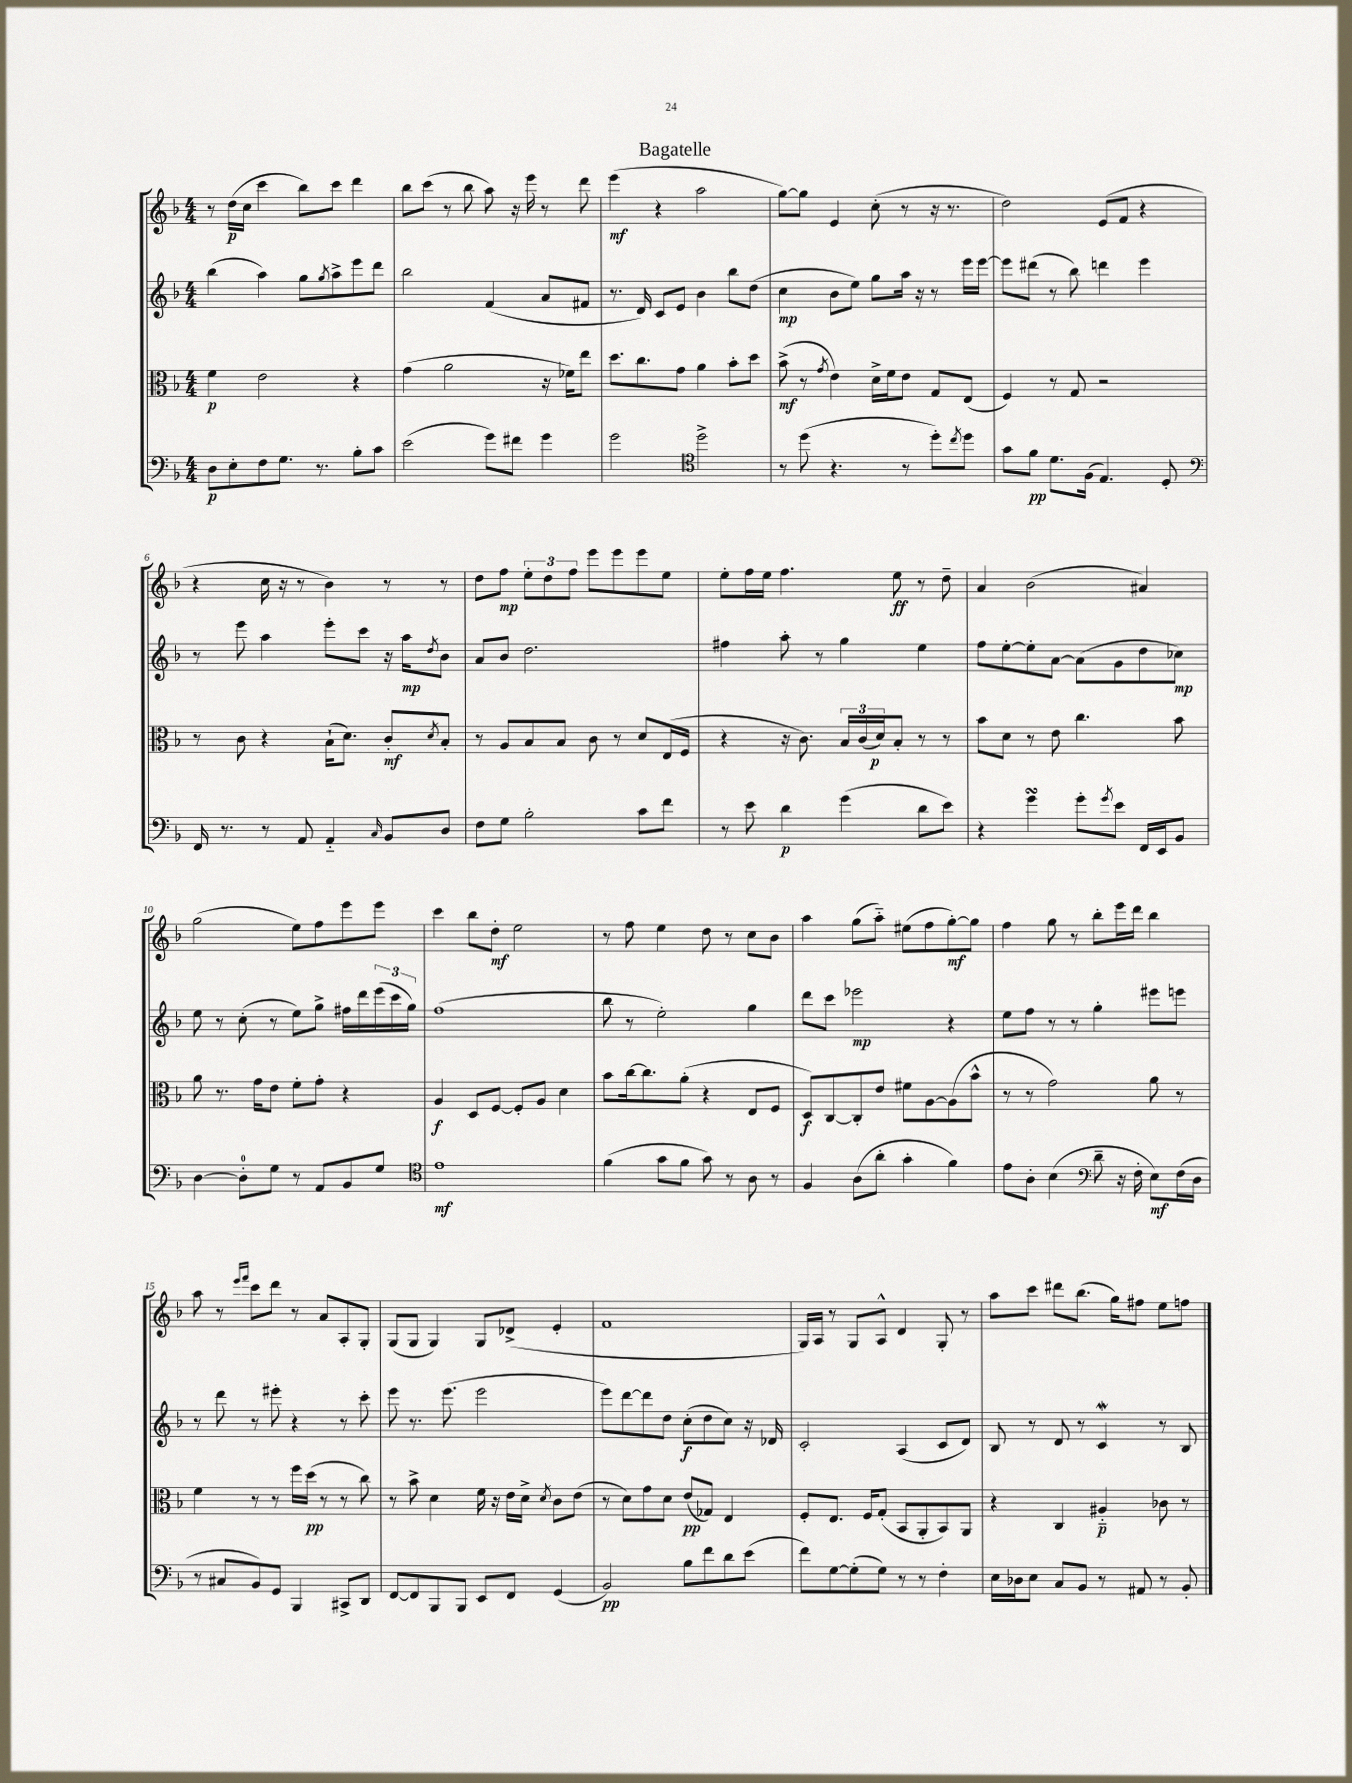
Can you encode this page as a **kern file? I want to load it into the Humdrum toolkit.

**kern	**dynam	**kern	**dynam	**kern	**dynam	**kern	**dynam
*part4	*part4	*part3	*part3	*part2	*part2	*part1	*part1
*staff4	*staff4	*staff3	*staff3	*staff2	*staff2	*staff1	*staff1
*clefF4	*	*clefC3	*	*clefG2	*	*clefG2	*
*k[b-]	*	*k[b-]	*	*k[b-]	*	*k[b-]	*
*M4/4	*	*M4/4	*	*M4/4	*	*M4/4	*
=1	=1	=1	=1	=1	=1	=1	=1
8D\L	p	4f\	p	(4bb-\	.	8r	.
8E'\	.	.	.	.	.	(16dd\LL	p
.	.	.	.	.	.	16cc\JJ	.
8F\	.	2e\	.	4aa\)	.	4ccc\	.
8.G\J	.	.	.	.	.	.	.
.	.	.	.	8gg\L	.	8bb-\L)	.
8.r	.	.	.	.	.	.	.
.	.	.	.	8qgg/	.	.	.
.	.	.	.	8aa^\	.	8ccc\J	.
8B-'\L	.	4r	.	8eee\	.	4ddd\	.
8c\J	.	.	.	8ddd\J	.	.	.
=2	=2	=2	=2	=2	=2	=2	=2
(2e\	.	(4g\	.	2bb-\	.	8bb-\L	.
.	.	.	.	.	.	(8ccc\J	.
.	.	2a\	.	.	.	8r	.
.	.	.	.	.	.	8bb-\	.
8g\L)	.	.	.	(4f/	.	8aa\)	.
8f#X\J	.	.	.	.	.	16r	.
.	.	.	.	.	.	16eee\	.
4g\	.	16r	.	8a/L	.	8r	.
.	.	16f-X\KL)	.	.	.	.	.
.	.	8ee\J	.	8f#X/J	.	8ddd\	.
=3	=3	=3	=3	=3	=3	=3	=3
2g\	.	8.dd\L	.	8.r	.	(4eee\	mf
.	.	8.cc\	.	16d/)	.	.	.
.	.	.	.	8c/L	.	4r	.
.	.	8g\J	.	8e/J	.	.	.
*clefC4	*	*	*	*	*	*	*
2dd^\	.	4a\	.	4b-\	.	2aa\	.
.	.	8b-'\L	.	8bb-\L	.	.	.
.	.	8dd\J	.	(8dd\J	.	.	.
=4	=4	=4	=4	=4	=4	=4	=4
8r	.	(8b-^\	mf	4cc\	mp	[8gg\L)	.
(8dd\	.	8r	.	.	.	8gg\J]	.
.	.	8qg/	.	.	.	.	.
4.r	.	4e\)	.	8b-\L	.	4e/	.
.	.	.	.	8ee\J)	.	.	.
.	.	16d^\LL	.	8gg\L	.	(8cc'\	.
.	.	16f\J	.	.	.	.	.
8r	.	8e\J	.	16aa\Jk	.	8r	.
.	.	.	.	16r	.	.	.
8dd'\L)	.	8G/L	.	8r	.	16r	.
.	.	.	.	.	.	8.r	.
8qcc/	.	.	.	.	.	.	.
8dd\J	.	(8E/J	.	16eee\LL	.	.	.
.	.	.	.	[16eee\JJ	.	.	.
=5	=5	=5	=5	=5	=5	=5	=5
8g\L	.	4F/)	.	8eee\L]	.	2dd\)	.
8f\J	pp	.	.	(8ddd#X\J	.	.	.
8.d\L	.	8r	.	8r	.	.	.
.	.	8G/	.	8bb-\)	.	.	.
(16F\Jk	.	.	.	.	.	.	.
4.E/)	.	2r	.	4dddn\	.	(8e/L	.
.	.	.	.	.	.	8f/J	.
.	.	.	.	4eee\	.	4r	.
8D'/	.	.	.	.	.	.	.
!!LO:LB:g=z
=6	=6	=6	=6	=6	=6	=6	=6
*clefF4	*	*	*	*	*	*	*
16FF/	.	8r	.	8r	.	4r	.
8.r	.	.	.	.	.	.	.
.	.	8c\	.	8eee\	.	.	.
8r	.	4r	.	4aa\	.	16cc\	.
.	.	.	.	.	.	16r	.
8AA/	.	.	.	.	.	8r	.
4AA/	.	(16B-`\KL	.	8eee'\L	.	4b-\)	.
.	.	8.d\J)	.	.	.	.	.
.	.	.	.	8ccc\J	.	.	.
16qqC/	.	.	.	.	.	.	.
8BB-/L	.	8c'/L	mf	16r	.	8r	.
.	.	.	.	16aa\KL	mp	.	.
.	.	8qd/	.	8qdd/	.	.	.
8D/J	.	8B-'/J	.	8b-\J	.	8r	.
=7	=7	=7	=7	=7	=7	=7	=7
8F\L	.	8r	.	8a/L	.	8dd\L	.
8G\J	.	8A/L	.	8b-/J	.	8ff\J	mp
2B-'\	.	8B-/	.	2.dd\	.	12ee'\L	.
.	.	.	.	.	.	12dd\	.
.	.	8B-/J	.	.	.	.	.
.	.	.	.	.	.	12ff\J	.
.	.	8c\	.	.	.	8eee\L	.
.	.	8r	.	.	.	8eee\	.
8c\L	.	8d/L	.	.	.	8eee\	.
8f\J	.	(16E/L	.	.	.	8ee\J	.
.	.	16F/JJ	.	.	.	.	.
=8	=8	=8	=8	=8	=8	=8	=8
8r	.	4r	.	4ff#X\	.	8ee'\L	.
8e\	.	.	.	.	.	16ff\L	.
.	.	.	.	.	.	16ee\JJ	.
4d\	p	16r	.	8aa'\	.	4.ff\	.
.	.	8.c\)	.	.	.	.	.
.	.	.	.	8r	.	.	.
(4g\	.	24B-/LL	.	4gg\	.	.	.
.	.	(24c/	.	.	.	.	.
.	.	24d/J)	p	.	.	.	.
.	.	8B-'/J	.	.	.	8ee\	ff
8d\L	.	8r	.	4ee\	.	8r	.
8e\J)	.	8r	.	.	.	8dd~\	.
=9	=9	=9	=9	=9	=9	=9	=9
4r	.	8b-\L	.	8ff\L	.	4a/	.
.	.	8d\J	.	[8ee'\	.	.	.
4gsSSS\	.	8r	.	8ee'\]	.	(2b-\	.
.	.	8e\	.	[8a\J	.	.	.
8g'\L	.	4.cc\	.	(8a\L]	.	.	.
8qg/	.	.	.	.	.	.	.
8e\J	.	.	.	8g\	.	.	.
16FF/LL	.	.	.	8dd\	.	4a#X/)	.
16EE/J	.	.	.	.	.	.	.
8BB-/J	.	8b-\	.	8cc-X\J)	mp	.	.
!!LO:LB:g=z
=10	=10	=10	=10	=10	=10	=10	=10
[4D\	.	8a\	.	8ee\	.	(2gg\	.
.	.	8.r	.	8r	.	.	.
8D'\L]	.	.	.	(8cc'\	.	.	.
.	.	16g\KL	.	.	.	.	.
8G\J	.	8e\J	.	8r	.	.	.
8r	.	8f'\L	.	8ee\L)	.	8ee\L)	.
8AA/L	.	8g'\J	.	8gg^\J	.	8ff\	.
8BB-/	.	4r	.	16ff#X\LL	.	8eee\	.
.	.	.	.	16ddd\	.	.	.
8G/J	.	.	.	(24eee\	.	8eee\J	.
.	.	.	.	24ccc\	.	.	.
.	.	.	.	24gg\JJ)	.	.	.
=11	=11	=11	=11	=11	=11	=11	=11
*clefC4	*	*	*	*	*	*	*
1e	mf	4A/	f	(1ff	.	4ccc\	.
.	.	8D/L	.	.	.	8bb-\L	.
.	.	[8F/J	.	.	.	8dd'\J	mf
.	.	8F'/L]	.	.	.	2ee\	.
.	.	8A/J	.	.	.	.	.
.	.	4d\	.	.	.	.	.
=12	=12	=12	=12	=12	=12	=12	=12
(4f\	.	8b-\L	.	8bb-\	.	8r	.
.	.	[16cc\k	.	8r	.	8ff\	.
.	.	8.cc\]	.	.	.	.	.
8g\L	.	.	.	2ee'\)	.	4ee\	.
8f\J	.	(8a'\J	.	.	.	.	.
8g\)	.	4r	.	.	.	8dd\	.
8r	.	.	.	.	.	8r	.
8A\	.	8E/L	.	4gg\	.	8cc\L	.
8r	.	8F/J	.	.	.	8b-\J	.
=13	=13	=13	=13	=13	=13	=13	=13
4F/	.	8D/L)	f	8ddd\L	.	4aa\	.
.	.	[8C/	.	8ccc\J	.	.	.
(8A\L	.	8C'/]	.	2eee-X\	mp	(8gg\L	.
8a'\J	.	8e/J	.	.	.	8aa\J)	.
4g'\	.	8f#X\L	.	.	.	(8ee#X\L	.
.	.	[8A\	.	.	.	8ff\	.
4f\)	.	(8A\]	.	4r	.	[8gg'\)	mf
.	.	8b-^^\J	.	.	.	8gg\J]	.
=14	=14	=14	=14	=14	=14	=14	=14
8e\L	.	8r	.	8ee\L	.	4ff\	.
8A'\J	.	8r	.	8ff\J	.	.	.
(4B-\	.	2g\)	.	8r	.	8gg\	.
.	.	.	.	8r	.	8r	.
*clefF4	*	*	*	*	*	*	*
8d~\	.	.	.	4gg'\	.	8bb-'\L	.
16r	.	.	.	.	.	16eee\L	.
16F'\	.	.	.	.	.	16ddd\JJ	.
8E\L)	mf	8a\	.	8eee#X\L	.	4bb-\	.
(16F\L	.	8r	.	8eeen\J	.	.	.
16D\JJ	.	.	.	.	.	.	.
!!LO:LB:g=z
=15	=15	=15	=15	=15	=15	=15	=15
8r	.	4f\	.	8r	.	8aa\	.
8C#X/L	.	.	.	8ddd\	.	8r	.
.	.	.	.	.	.	16qqeee/LL	.
.	.	.	.	.	.	16qqfff/JJ	.
8BB-/)	.	8r	.	8r	.	8ccc\L	.
8GG/J	.	8r	.	8eee#X'\	.	8ddd\J	.
4BBB-/	.	16ff\LL	.	4r	.	8r	.
.	.	(16dd\JJ	pp	.	.	.	.
.	.	8r	.	.	.	8a/L	.
8CC#X^/L	.	8r	.	8r	.	8A'/	.
8DD/J	.	8cc\)	.	8ccc'\	.	8G'/J	.
=16	=16	=16	=16	=16	=16	=16	=16
[8FF/L	.	8r	.	8eee\	.	(8G/L	.
8FF/]	.	8b-^\	.	8.r	.	8G/J	.
8BBB-/	.	4d\	.	.	.	4G/)	.
.	.	.	.	(8.eee\	.	.	.
8BBB-/J	.	.	.	.	.	.	.
8EE/L	.	16f\	.	2eee\	.	8G/L	.
.	.	16r	.	.	.	.	.
8FF/J	.	16e\LL	.	.	.	(8d-X^/J	.
.	.	16d^\JJ	.	.	.	.	.
.	.	8qd/	.	.	.	.	.
(4GG/	.	8c\L	.	.	.	4e'/	.
.	.	(8e\J	.	.	.	.	.
=17	=17	=17	=17	=17	=17	=17	=17
2BB-/)	pp	8r	.	8eee\L)	.	1f	.
.	.	8d\L)	.	[8ddd\	.	.	.
.	.	8g\	.	8ddd\]	.	.	.
.	.	8d\J	.	8dd\J	.	.	.
8B-\L	.	(8e/L	pp	(8cc'\L	f	.	.
8f\	.	8G-X/J)	.	8dd\	.	.	.
8d\	.	4E/	.	8cc\J)	.	.	.
(8e\J	.	.	.	16r	.	.	.
.	.	.	.	16d-X/	.	.	.
=18	=18	=18	=18	=18	=18	=18	=18
8f\L)	.	8F'/L	.	2c'/	.	16G/LL)	.
.	.	.	.	.	.	16A/JJ	.
[8G\	.	8.E/J	.	.	.	8r	.
(8G'\]	.	.	.	.	.	8G/L	.
.	.	16F/KL	.	.	.	.	.
8G\J)	.	(8G'/J	.	.	.	8A^^/J	.
8r	.	8BB-/L	.	(4A/	.	4d/	.
8r	.	8AA'/	.	.	.	.	.
4F'\	.	8BB-/)	.	8c/L	.	8G'/	.
.	.	8AA/J	.	8d/J)	.	8r	.
=19	=19	=19	=19	=19	=19	=19	=19
16E\LL	.	4r	.	8B-/	.	8aa\L	.
16D-X\J	.	.	.	.	.	.	.
8E\J	.	.	.	8r	.	8ccc\J	.
8C/L	.	4C/	.	8d/	.	8ddd#X\L	.
8BB-/J	.	.	.	8r	.	(8.bb-\J	.
8r	.	4A#X/	p	4cW/	.	.	.
.	.	.	.	.	.	16gg\KL)	.
8AA#X/	.	.	.	.	.	8ff#X\J	.
8r	.	8c-X\	.	8r	.	8ee\L	.
8BB-'/	.	8r	.	8B-/	.	8ffn\J	.
==	==	==	==	==	==	==	==
*-	*-	*-	*-	*-	*-	*-	*-
